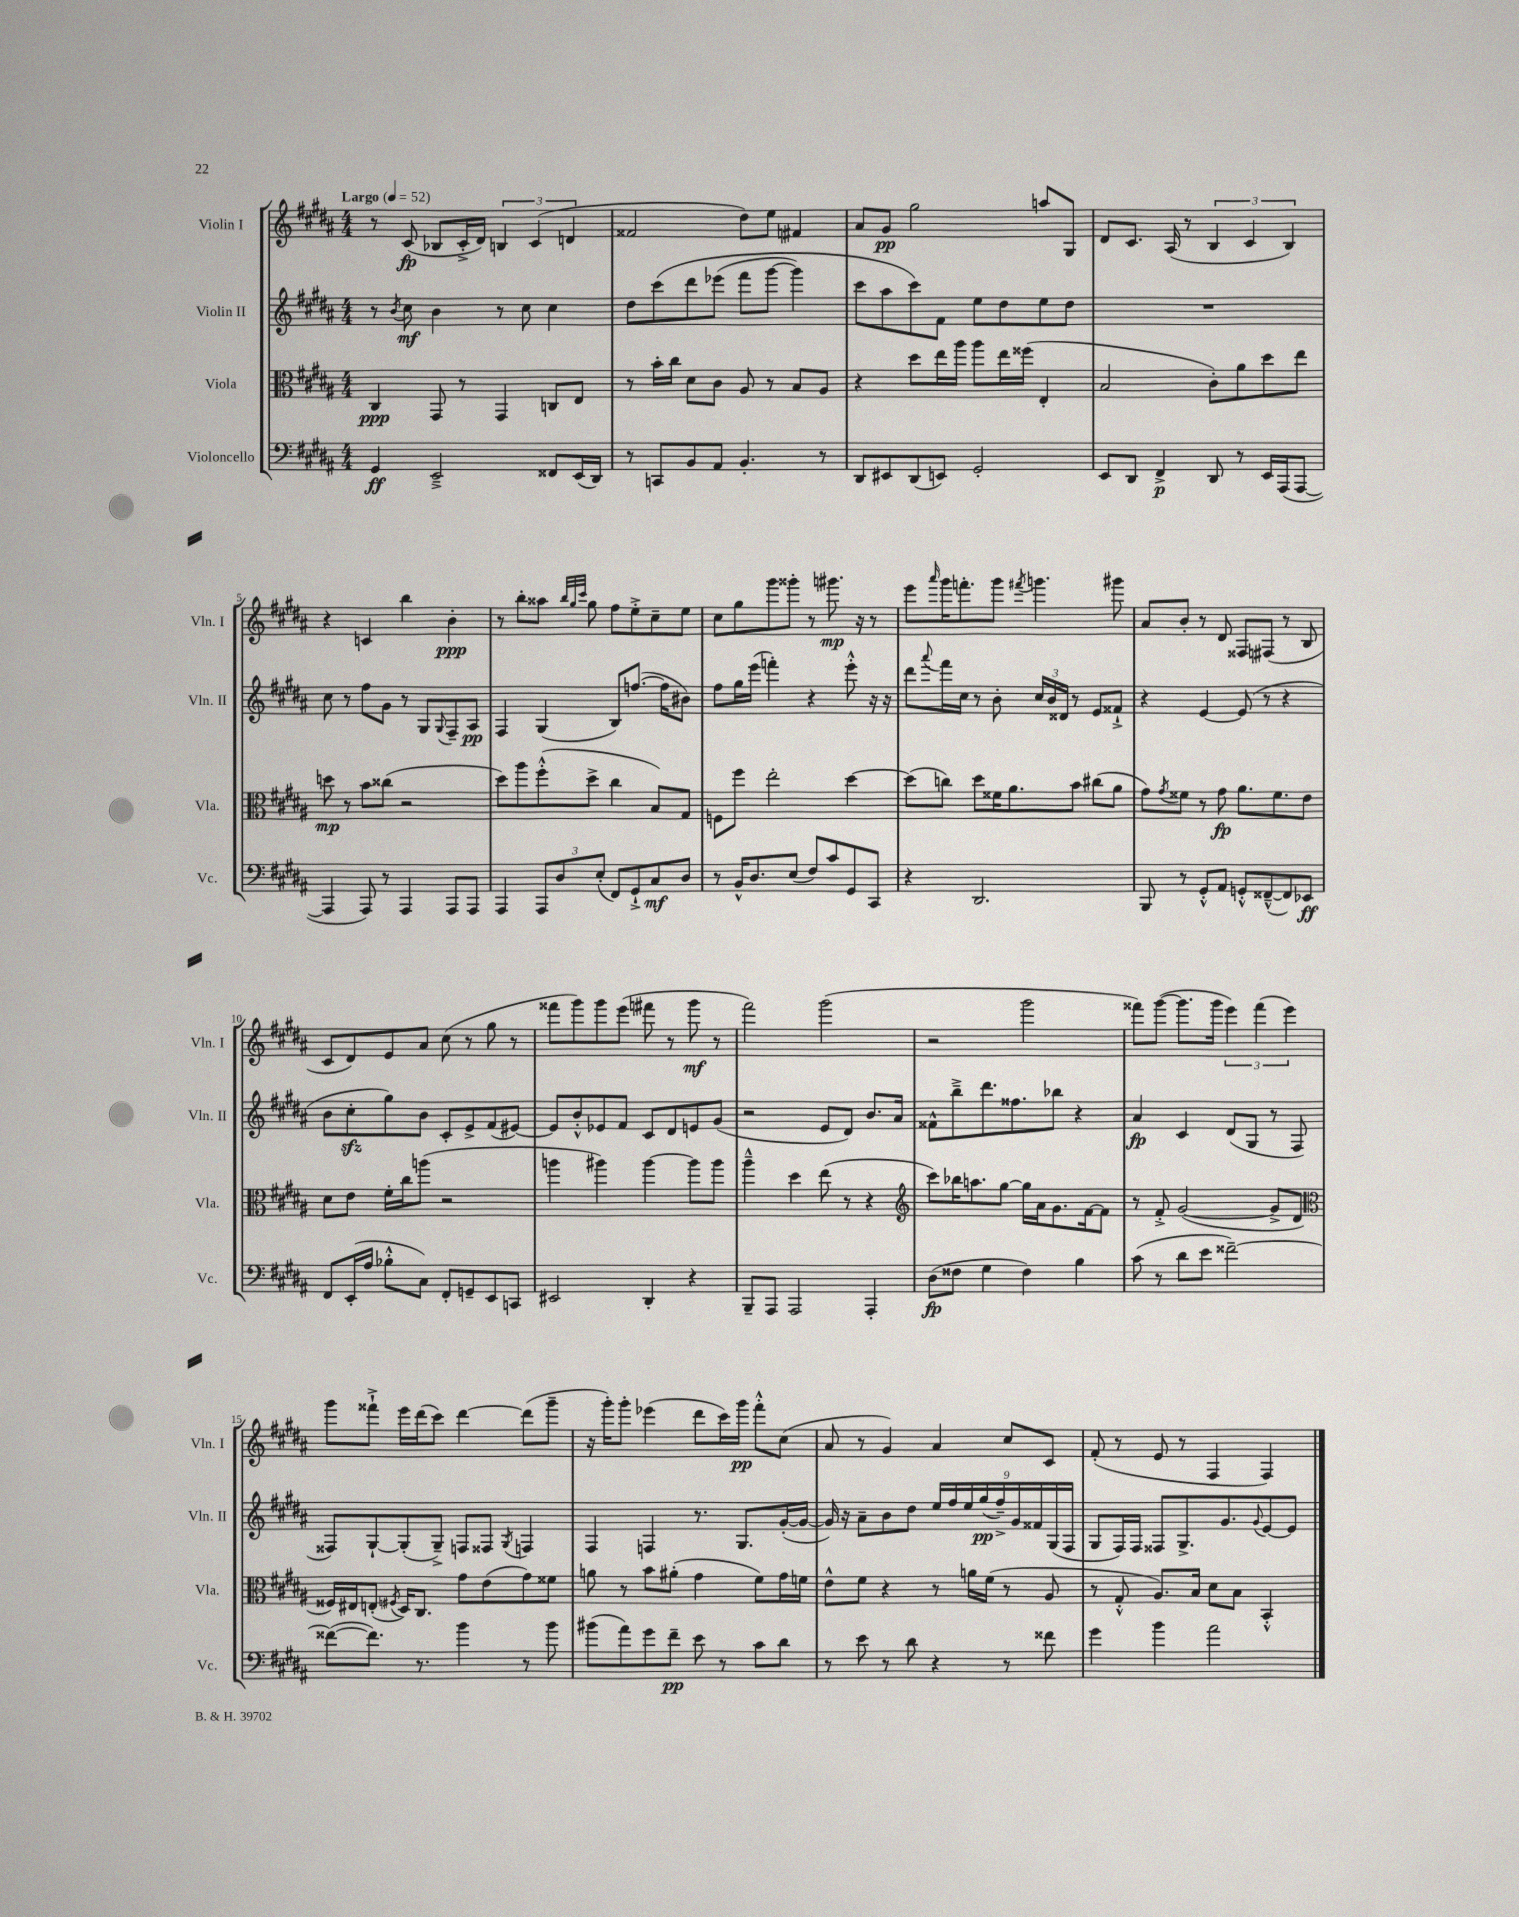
<<
\new StaffGroup <<
\new Staff = "s0" \with { instrumentName = "Violin I" shortInstrumentName = "Vln. I" } {
    \clef treble \key b \major \numericTimeSignature \time 4/4 \tempo "Largo" 4 = 52
    r8 cis'8\fp( bes8 cis'16-.-> dis'16) \tuplet 3/2 { b4 cis'4( d'4 } |
    fisis'2 dis''8) e''8 fis'4 |
    ais'8 gis'8\pp gis''2 a''8 gis8 |
    dis'8 cis'8. ais16( r8 \tuplet 3/2 { b4 cis'4 b4) } |
    r4 c'4 b''4 b'4-.\ppp |
    r8 b''8-. aisis''8 \grace { b''32 gis''32 cis'''32 } gis''8 fis''8 e''8-.-> cis''8-- e''8 |
    cis''8 gis''8 gis'''8 gisis'''8-. r8 gis'''8.\mp r16 r8 |
    e'''8 \grace { ais'''16 } gis'''16 f'''8.-. gis'''8 \acciaccatura { fis'''8 } g'''4. gis'''8 |
    ais'8 b'8-. r8 dis'8 fisis8 fis8( r8 b8 |
    cis'8 dis'8) e'8 ais'8 cis''8( r8 gis''8 r8 |
    fisis'''8 gis'''8) gis'''8 e'''8( fis'''8 r8 gis'''8\mf r8 |
    fis'''2) gis'''2( |
    r2 gis'''2 |
    fisis'''8) gis'''8~( gis'''8. gis'''16 \tuplet 3/2 { e'''4) fisis'''4( e'''4) } |
    gis'''8 fisis'''8-!-> e'''16 dis'''16( cis'''8) dis'''4~ dis'''8( gis'''8-- |
    r16 gis'''16-.) gis'''8-. ees'''4( dis'''8 cis'''16) gis'''16\pp fis'''8-.-^ cis''8( |
    ais'8 r8 gis'4) ais'4 cis''8 cis'8 |
    fis'8-.( r8 e'8 r8 fis4 fis4) \bar "|." |
}
\new Staff = "s1" \with { instrumentName = "Violin II" shortInstrumentName = "Vln. II" } {
    \clef treble \key b \major \numericTimeSignature \time 4/4
    r8 \acciaccatura { b'8 } cis''8\mf b'4 r8 cis''8 cis''4 |
    dis''8 cis'''8\( dis'''8 ees'''8( fis'''8 gis'''8~ gis'''4) |
    cis'''8 ais''8 cis'''8\) fis'8 e''8 dis''8 e''8 dis''8 |
    R1 |
    cis''8 r8 fis''8 gis'8 r8 gis8 \appoggiatura { gis8 } fis8-- ais8\pp |
    fis4 gis4( b8) f''8.~( f''16 bis'8) |
    fis''8 gis''16 e'''16( f'''4-.) r4 e'''8-.-^ r16 r16 |
    dis'''8 \appoggiatura { ais'''8 } fis'''16 cis''16 r8 b'8-. \tuplet 3/2 { cis''16 b'16 disis'16 } r8 e'8 fisis'8-!-> |
    r4 e'4~ e'8( r8 r4 |
    b'8 cis''8-.\sfz gis''8) b'8 cis'8-. e'8-> fis'8( eis'8~) |
    eis'8 b'8-.-^ ees'8 fis'8 cis'8 dis'8 e'8 gis'8( |
    r2 e'8 dis'8) b'8. ais'16 |
    fisis'8-^ b''8---> dis'''8. fisis''8. bes''8 r4 |
    ais'4\fp cis'4 dis'8( gis8 r8 fis8 |
    fisis8) gis8~-! gis8-.( gis8--->) f8 fisis8 \acciaccatura { gis8 } f4 |
    fis4 f4 r8. gis8. gis'16~-.( gis'16~ |
    gis'16) r16 ais'8-- b'8 dis''8 \tuplet 9/8 { e''16 fis''16 e''16 gis''16\pp( fis''16--->) gis'16 fisis'16 gis16( fis16 } |
    gis8 fis16) fis16 fisis8 gis8.-> gis'8. \appoggiatura { gis'8 } e'8~ e'8 \bar "|." |
}
\new Staff = "s2" \with { instrumentName = "Viola" shortInstrumentName = "Vla." } {
    \clef alto \key b \major \numericTimeSignature \time 4/4
    cis4\ppp gis,8 r8 gis,4 c8 e8 |
    r8 b'16-. cis''16 dis'8 cis'8 ais8 r8 b8 ais8 |
    r4 dis''8 e''16 ais''16 ais''8 e''16 fisis''16( e4-. |
    b2 cis'8-.) ais'8 dis''8 e''8 |
    d''8\mp r8 b'8 cisis''8( r2 |
    dis''8) ais''8 fis''8-.-^( dis''8-> cis''4 b8) gis8 |
    f8 fis''8 e''2-. dis''4~ |
    dis''8( c''8) dis''8 fisis'16 ais'8. b'8 cis''8( ais'8 |
    gis'8) \acciaccatura { gis'8 } fisis'8 r8 gis'8\fp ais'8. fisis'8. e'8 |
    dis'8 e'8 fis'16-. cis''16 a''8( r2 |
    a''4 ais''4) ais''4~ ais''8 ais''8 |
    ais''4---^ dis''4 e''8( r8 r4 |
    \clef treble cis'''8) bes''16 a''8. gis''8~ gis''16 ais'16 gis'8. fis'16~ fis'8 |
    r8 fis'8-.-> gis'2~( gis'8-> dis'8 |
    \clef alto fisis16) eis16 e8-.( \acciaccatura { fis8 } dis16) cis8. gis'8 e'8( gis'8) fisis'8 |
    a'8 r8 b'8 ais'8-.( gis'4 fis'8) gis'16 f'16 |
    e'8-^ fis'8 r4 r8 a'16 fis'16( r8 ais8 |
    r8 gis8-.-^ ais8.) b16 dis'8 b8 b,4-.-^ \bar "|." |
}
\new Staff = "s3" \with { instrumentName = "Violoncello" shortInstrumentName = "Vc." } {
    \clef bass \key b \major \numericTimeSignature \time 4/4
    gis,4\ff e,2---> fisis,8 e,16( dis,16) |
    r8 c,8 b,8 ais,8 b,4.-. r8 |
    dis,8 eis,8 dis,8( e,8) gis,2-. |
    e,8 dis,8 fis,4->\p dis,8 r8 e,16 ais,,16( ais,,8~ |
    ais,,4 ais,,8) r8 ais,,4 ais,,8 ais,,8 |
    ais,,4 \tuplet 3/2 { ais,,8 dis8 e8-.( } fis,8) gis,8-!-> cis8\mf dis8 |
    r8 b,16-^ dis8. e8( fis8) cis'8 gis,8 cis,8 |
    r4 dis,2. |
    b,,8 r8 gis,8-.-^ ais,8 g,8-.-^ fisis,8~---^( fisis,8) ees,8\ff |
    fis,8 e,16-.( ais16 bes8-.-^ cis8) fis,8-. g,8-- e,8 c,8 |
    eis,2 dis,4-. r4 |
    b,,8-- ais,,8 ais,,2 ais,,4-. |
    dis8\fp( fisis8 gis4 fisis4) b4 |
    cis'8( r8 dis'8 e'8 fisis'2~--) |
    fisis'8~( fisis'8.) r8. b'4 r8 b'8 |
    bis'8( ais'8) gis'8 fis'8--\pp e'8 r8 cis'8 dis'8 |
    r8 e'8 r8 dis'8 r4 r8 fisis'8 |
    gis'4 b'4 ais'2 \bar "|." |
}
>>
>>
